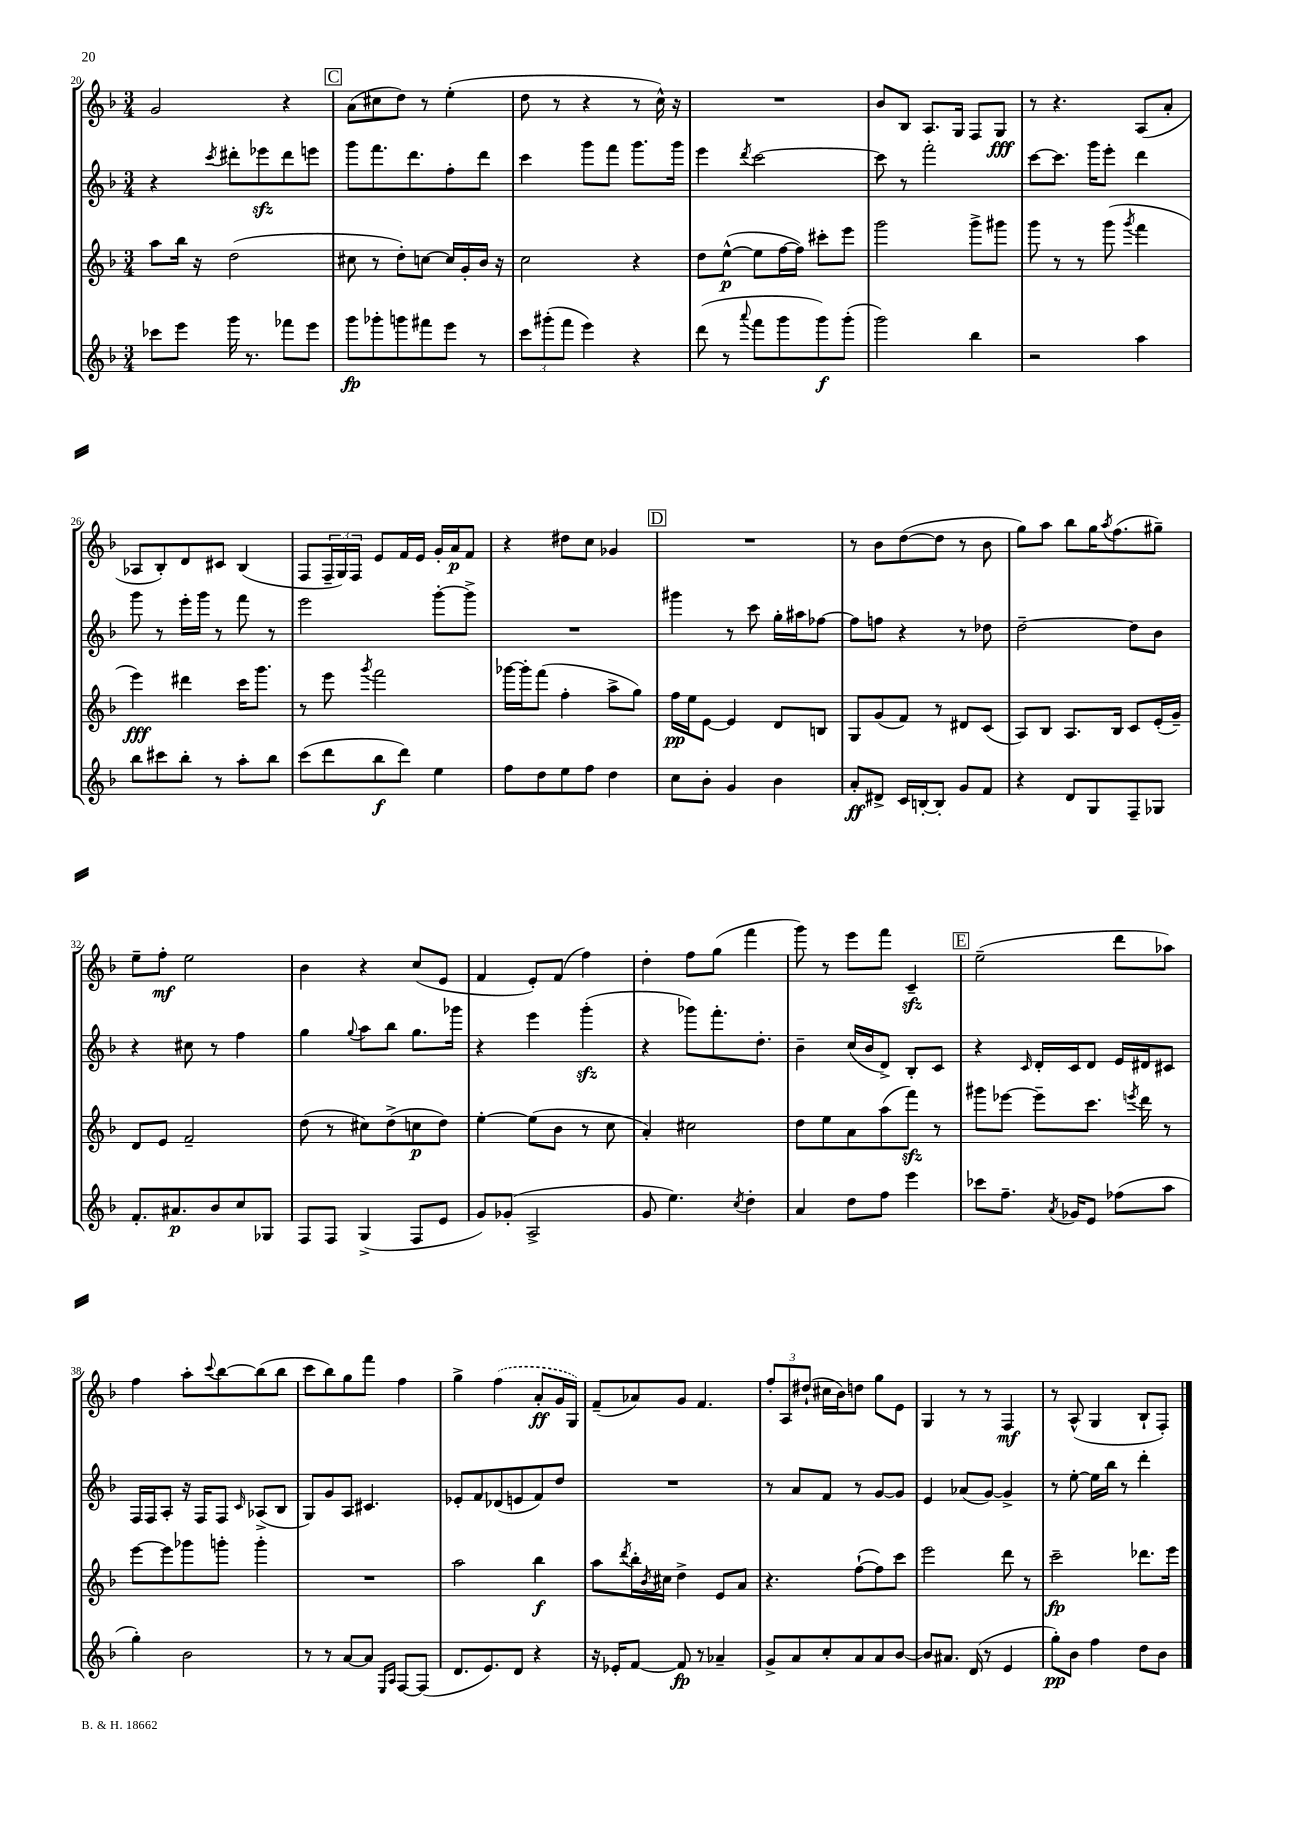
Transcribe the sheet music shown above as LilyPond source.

<<
\new StaffGroup <<
\new Staff = "s0" {
    \clef treble \key f \major \numericTimeSignature \time 3/4
    g'2 r4 |
    \mark \markup { \box "C" } a'8( cis''8 d''8) r8 e''4-.( |
    d''8 r8 r4 r8 c''16-^) r16 |
    R2. |
    bes'8 bes8 a8. g16 f8 g8\fff |
    r8 r4. a8( a'8-. |
    aes8 bes8-.) d'8 cis'8 bes4( |
    f8 \tuplet 3/2 { f16-- g16) f16 } e'8 f'16 e'16 g'16-. a'16\p f'8 |
    r4 dis''8 c''8 ges'4 |
    \mark \markup { \box "D" } R2. |
    r8 bes'8 d''8~( d''8 r8 bes'8 |
    g''8) a''8 bes''8 g''16 \acciaccatura { a''8 } f''8.( gis''8--) |
    e''8-- f''8-.\mf e''2 |
    bes'4 r4 c''8( e'8 |
    f'4 e'8-.) f'8( f''4) |
    d''4-. f''8 g''8( f'''4 |
    g'''8) r8 e'''8 f'''8 c'4--\sfz |
    \mark \markup { \box "E" } e''2--( d'''8 aes''8) |
    f''4 a''8-. \appoggiatura { c'''8 } bes''8~ bes''8( bes''8 |
    c'''8 bes''8) g''8 f'''8 f''4 |
    g''4-> \once \slurDashed f''4( a'8-.\ff g'16 g16) |
    f'8--( aes'8) g'8 f'4. |
    \tuplet 3/2 { f''8-. a8 dis''8-!( } cis''16 bes'16) d''8 g''8 e'8 |
    g4 r8 r8 f4\mf |
    r8 a8-^( g4 bes8-! f8-.) \bar "|." |
}
\new Staff = "s1" {
    \clef treble \key f \major \numericTimeSignature \time 3/4
    r4 \acciaccatura { c'''8 } dis'''8-. ees'''8\sfz dis'''8 e'''8 |
    \mark \markup { \box "C" } g'''8 f'''8. d'''8. f''8-. d'''8 |
    c'''4 g'''8 f'''8 g'''8. g'''16 |
    e'''4 \acciaccatura { d'''8 } c'''2~ |
    c'''8 r8 f'''2-. |
    c'''8~ c'''8. g'''16 e'''8-. d'''4 |
    g'''8 r8 e'''16-. g'''16 r8 f'''8 r8 |
    e'''2 g'''8~-. g'''8-> |
    R2. |
    \mark \markup { \box "D" } gis'''4 r8 c'''8 g''16-. ais''16 fes''8~ |
    fes''8 f''8 r4 r8 des''8 |
    d''2~-- d''8 bes'8 |
    r4 cis''8 r8 f''4 |
    g''4 \appoggiatura { g''8 } a''8 bes''8 g''8. ges'''16 |
    r4 e'''4 g'''4-.\sfz( |
    r4 ges'''8) f'''8.-. d''8.-. |
    bes'4-- c''16( bes'16 d'8->) bes8-. c'8 |
    \mark \markup { \box "E" } r4 \grace { c'16 } d'16-. c'16 d'8 e'16 dis'16 cis'8 |
    f16 f16 a8-. r16 f16 f8 \grace { c'16 } aes8->( bes8 |
    g8) g'8 a8 cis'4. |
    ees'8-. f'8 des'8( e'8 f'8) d''8 |
    R2. |
    r8 a'8 f'8 r8 g'8~ g'8 |
    e'4 aes'8( g'8~) g'4-> |
    r8 e''8~-. e''16 bes''16 r8 d'''4-. \bar "|." |
}
\new Staff = "s2" {
    \clef treble \key f \major \numericTimeSignature \time 3/4
    a''8 bes''16 r16 d''2( |
    \mark \markup { \box "C" } cis''8 r8 d''8-.) c''8~ c''16 g'16-. bes'16 r16 |
    c''2 r4 |
    d''8 e''8~-^\p( e''8 f''16~ f''16) cis'''8-. e'''8 |
    g'''2 g'''8-> gis'''8 |
    g'''8 r8 r8 g'''8( \acciaccatura { g'''8 } f'''4 |
    e'''4\fff) dis'''4 c'''16 g'''8. |
    r8 e'''8 \acciaccatura { g'''8 } f'''2 |
    ges'''16~ ges'''16-. f'''8( f''4-. a''8-> g''8) |
    \mark \markup { \box "D" } f''16\pp e''16 e'8~ e'4 d'8 b8 |
    g8 g'8( f'8) r8 dis'8 c'8( |
    a8) bes8 a8. bes16 c'8 e'16-.( g'16--) |
    d'8 e'8 f'2-- |
    d''8( r8 cis''8) d''8->( c''8\p d''8) |
    e''4~-. e''8( bes'8 r8 c''8 |
    a'4-.) cis''2 |
    d''8 e''8 a'8 a''8( f'''8\sfz) r8 |
    \mark \markup { \box "E" } gis'''8 ees'''8~ ees'''8-- c'''8. \acciaccatura { e'''8 } d'''16 r8 |
    e'''8~ e'''8 ges'''8 g'''8-. g'''4-. |
    R2. |
    a''2 bes''4\f |
    a''8 \acciaccatura { d'''8 } bes''16-. \acciaccatura { bes'8 } cis''16 d''4-> e'8 a'8 |
    r4. f''8~-!( f''8) c'''8 |
    e'''2 d'''8 r8 |
    c'''2--\fp des'''8. e'''16 \bar "|." |
}
\new Staff = "s3" {
    \clef treble \key f \major \numericTimeSignature \time 3/4
    ces'''8 e'''8 g'''16 r8. fes'''8 e'''8 |
    \mark \markup { \box "C" } g'''8\fp ges'''8-. g'''8 fis'''8 e'''8 r8 |
    \tuplet 3/2 { c'''8 gis'''8-.( f'''8 } e'''4) r4 |
    d'''8( r8 \appoggiatura { a'''8 } f'''8 g'''8 g'''8\f) g'''8-.( |
    g'''2) bes''4 |
    r2 a''4 |
    bes''8 cis'''8 bes''8-. r8 a''8-. bes''8 |
    c'''8( d'''8 bes''8\f d'''8) e''4 |
    f''8 d''8 e''8 f''8 d''4 |
    \mark \markup { \box "D" } c''8 bes'8-. g'4 bes'4 |
    a'8-.\ff dis'8-> c'16 b16~-. b8-. g'8 f'8 |
    r4 d'8 g8 f8-- ges8 |
    f'8.-. ais'8.\p bes'8 c''8 ges8 |
    f8 f8 g4->( f8 e'8 |
    g'8) ges'8-.( a2-> |
    g'8 e''4.) \acciaccatura { c''8 } d''4-. |
    a'4 d''8 f''8 e'''4 |
    \mark \markup { \box "E" } ces'''8 f''8.-- \acciaccatura { a'8 } ges'16 e'8 fes''8( a''8 |
    g''4-.) bes'2 |
    r8 r8 a'8~ a'8 \grace { e16 a16 } f8~ f8( |
    d'8. e'8.) d'8 r4 |
    r16 ees'16-. f'8~ f'8\fp r8 aes'4-- |
    g'8-> a'8 c''8-. a'8 a'8 bes'8~ |
    bes'8 ais'8. d'16( r8 e'4 |
    g''8-.\pp) bes'8 f''4 d''8 bes'8 \bar "|." |
}
>>
>>
\layout { \context { \Score currentBarNumber = #20 } }
